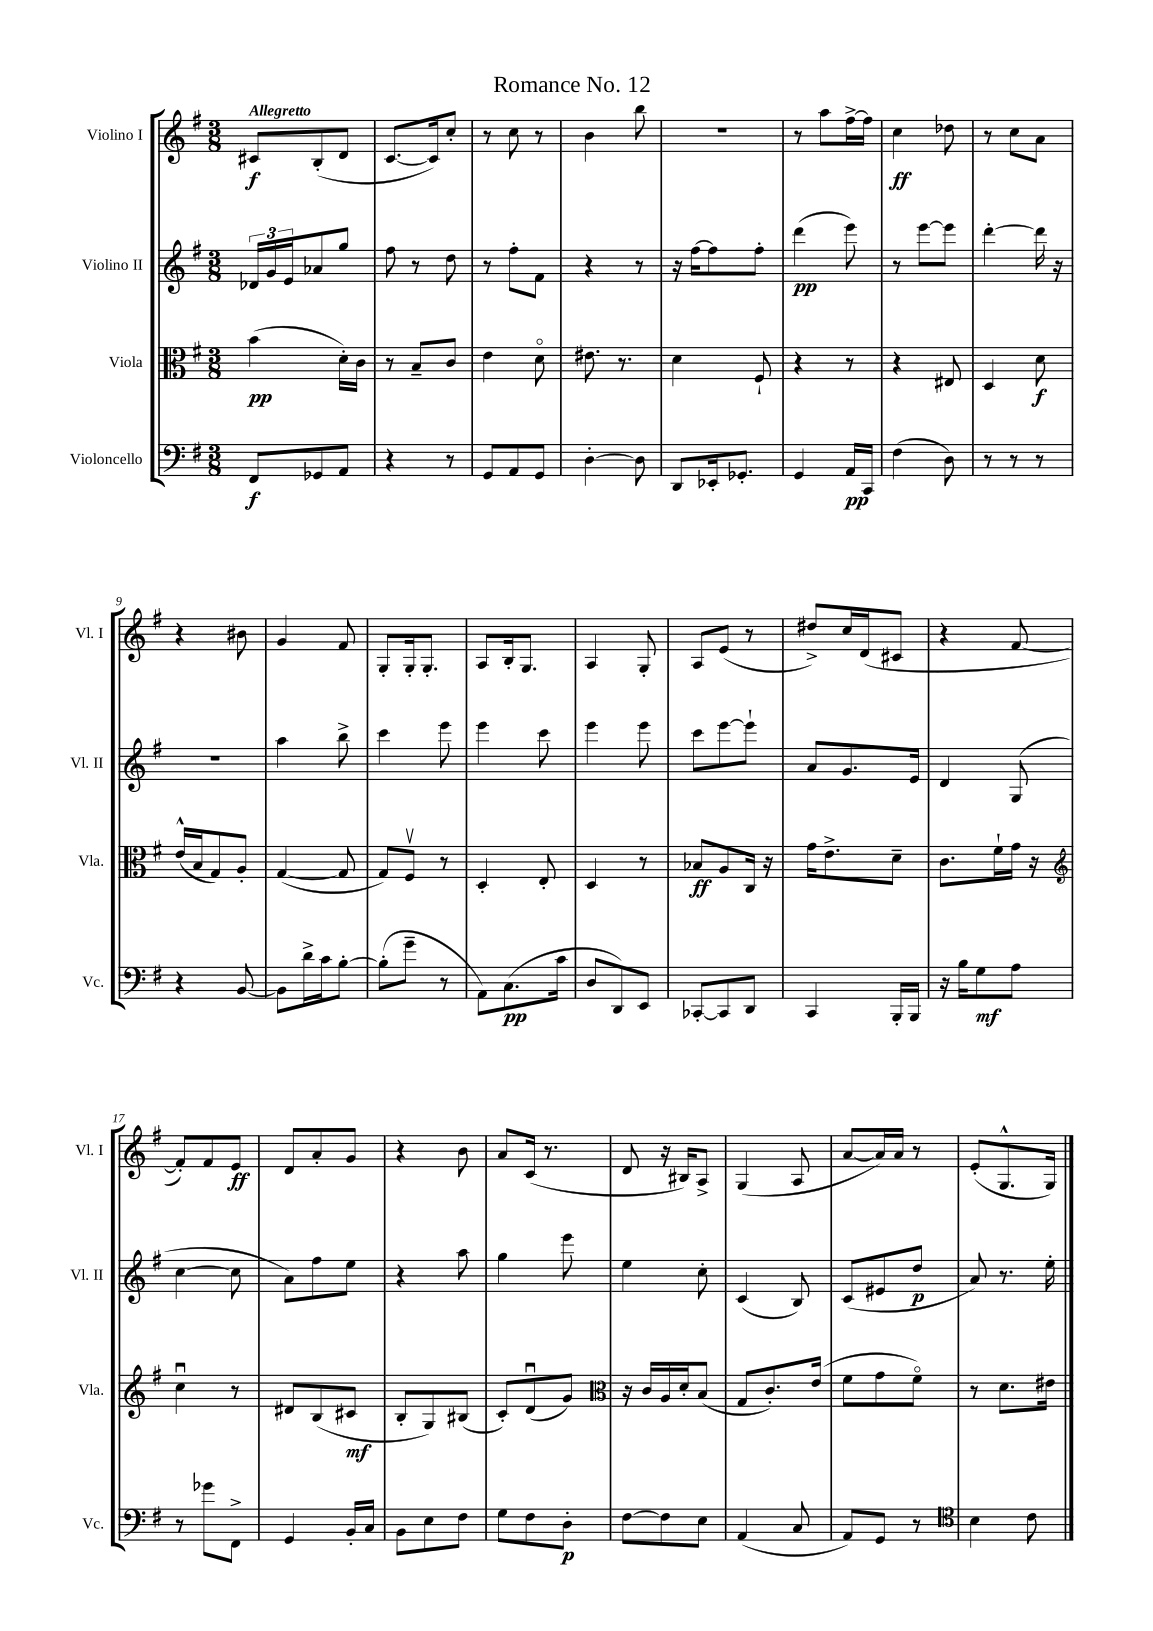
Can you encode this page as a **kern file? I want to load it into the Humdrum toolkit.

**kern	**dynam	**kern	**dynam	**kern	**dynam	**kern	**dynam
*part4	*part4	*part3	*part3	*part2	*part2	*part1	*part1
*staff4	*staff4	*staff3	*staff3	*staff2	*staff2	*staff1	*staff1
*I"Violoncello	*	*I"Viola	*	*I"Violino II	*	*I"Violino I	*
*I'Vc.	*	*I'Vla.	*	*I'Vl. II	*	*I'Vl. I	*
*clefF4	*	*clefC3	*	*clefG2	*	*clefG2	*
*k[f#]	*	*k[f#]	*	*k[f#]	*	*k[f#]	*
*M3/8	*	*M3/8	*	*M3/8	*	*M3/8	*
=1	=1	=1	=1	=1	=1	=1	=1
!	!	!	!	!	!	!LO:TX:a:B:t=Allegretto	!
8FF#/L	f	(4b\	pp	24d-X/LL	.	8c#X/L	f
.	.	.	.	24g/	.	.	.
.	.	.	.	24e/J	.	.	.
8GG-X/	.	.	.	8a-X/	.	(8B'/	.
8AA/J	.	16d'\LL)	.	8gg/J	.	8d/J	.
.	.	16c\JJ	.	.	.	.	.
=2	=2	=2	=2	=2	=2	=2	=2
4r	.	8r	.	8ff#\	.	[8.c/L	.
.	.	8B~/L	.	8r	.	.	.
.	.	.	.	.	.	16c/k])	.
8r	.	8c/J	.	8dd\	.	8cc'/J	.
=3	=3	=3	=3	=3	=3	=3	=3
8GG/L	.	4e\	.	8r	.	8r	.
8AA/	.	.	.	8ff#'\L	.	8cc\	.
8GG/J	.	8d\	.	8f#\J	.	8r	.
=4	=4	=4	=4	=4	=4	=4	=4
[4D'\	.	8.e#X\	.	4r	.	4b\	.
.	.	8.r	.	.	.	.	.
8D\]	.	.	.	8r	.	8bb\	.
=5	=5	=5	=5	=5	=5	=5	=5
8DD/L	.	4d\	.	16r	.	4.r	.
.	.	.	.	[16ff#\KL	.	.	.
16EE-X'/k	.	.	.	8ff#\]	.	.	.
8.GG-X'/J	.	.	.	.	.	.	.
.	.	8F#`/	.	8ff#'\J	.	.	.
=6	=6	=6	=6	=6	=6	=6	=6
4GG/	.	4r	.	(4ddd\	pp	8r	.
.	.	.	.	.	.	8aa\L	.
16AA/LL	pp	8r	.	8eee\)	.	[16ff#^\L	.
16CC/JJ	.	.	.	.	.	16ff#\JJ]	.
=7	=7	=7	=7	=7	=7	=7	=7
(4F#\	.	4r	.	8r	.	4cc\	ff
.	.	.	.	[8eee\L	.	.	.
8D\)	.	8E#X/	.	8eee\J]	.	8dd-X\	.
=8	=8	=8	=8	=8	=8	=8	=8
8r	.	4D/	.	[4ddd'\	.	8r	.
8r	.	.	.	.	.	8cc\L	.
8r	.	8d\	f	16ddd\]	.	8a\J	.
.	.	.	.	16r	.	.	.
!!LO:LB:g=z
=9	=9	=9	=9	=9	=9	=9	=9
4r	.	(16e^^/LL	.	4.r	.	4r	.
.	.	16B/J	.	.	.	.	.
.	.	8G/)	.	.	.	.	.
[8BB/	.	8A'/J	.	.	.	8b#X\	.
=10	=10	=10	=10	=10	=10	=10	=10
8BB\L]	.	([4G/	.	4aa\	.	4g/	.
16d^\L	.	.	.	.	.	.	.
16c\J	.	.	.	.	.	.	.
[8B'\J	.	8G/]	.	8bb^\	.	8f#/	.
=11	=11	=11	=11	=11	=11	=11	=11
(8B'\L]	.	8G/L)	.	4ccc\	.	8G'/L	.
8g~\J	.	8F#v/J	.	.	.	16G'/k	.
.	.	.	.	.	.	8.G'/J	.
8r	.	8r	.	8eee\	.	.	.
=12	=12	=12	=12	=12	=12	=12	=12
8AA\L)	.	4D'/	.	4eee\	.	8A/L	.
(8.C\	pp	.	.	.	.	16B'/k	.
.	.	.	.	.	.	8.G/J	.
.	.	8E'/	.	8ccc\	.	.	.
16c\Jk	.	.	.	.	.	.	.
=13	=13	=13	=13	=13	=13	=13	=13
8D/L	.	4D/	.	4eee\	.	4A/	.
8DD/)	.	.	.	.	.	.	.
8EE/J	.	8r	.	8eee\	.	8G'/	.
=14	=14	=14	=14	=14	=14	=14	=14
[8CC-X'/L	.	8B-X/L	ff	8ccc\L	.	8A/L	.
8CC-/]	.	8A/	.	[8eee\	.	(8e/J	.
8DD/J	.	16C/Jk	.	8eee`\J]	.	8r	.
.	.	16r	.	.	.	.	.
=15	=15	=15	=15	=15	=15	=15	=15
4CC/	.	16g\KL	.	8a/L	.	8dd#X^/L)	.
.	.	8.e^\	.	.	.	.	.
.	.	.	.	8.g/	.	16cc/L	.
.	.	.	.	.	.	(16d/J	.
16BBB'/LL	.	8d~\J	.	.	.	8c#X/J	.
16BBB/JJ	.	.	.	16e/Jk	.	.	.
=16	=16	=16	=16	=16	=16	=16	=16
16r	.	8.c\L	.	4d/	.	4r	.
16B\KL	.	.	.	.	.	.	.
8G\	mf	.	.	.	.	.	.
.	.	16f#`\L	.	.	.	.	.
8A\J	.	16g\JJ	.	(8G/	.	[8f#/	.
.	.	16r	.	.	.	.	.
!!LO:LB:g=z
=17	=17	=17	=17	=17	=17	=17	=17
*	*	*clefG2	*	*	*	*	*
8r	.	4ccu\	.	[4cc\	.	8f#'/L])	.
8g-X\L	.	.	.	.	.	8f#/	.
8FF#^\J	.	8r	.	8cc\]	.	8e/J	ff
=18	=18	=18	=18	=18	=18	=18	=18
4GG/	.	8d#X/L	.	8a\L)	.	8d/L	.
.	.	(8B/	.	8ff#\	.	8a'/	.
16BB'/LL	.	8c#X/J	mf	8ee\J	.	8g/J	.
16C/JJ	.	.	.	.	.	.	.
=19	=19	=19	=19	=19	=19	=19	=19
8BB\L	.	8B'/L	.	4r	.	4r	.
8E\	.	8G/)	.	.	.	.	.
8F#\J	.	(8B#X/J	.	8aa\	.	8b\	.
=20	=20	=20	=20	=20	=20	=20	=20
8G\L	.	8c'/L)	.	4gg\	.	8a/L	.
8F#\	.	(8du/	.	.	.	(16c/Jk	.
.	.	.	.	.	.	8.r	.
8D'\J	p	8g/J)	.	8eee\	.	.	.
=21	=21	=21	=21	=21	=21	=21	=21
*	*	*clefC3	*	*	*	*	*
[8F#\L	.	16r	.	4ee\	.	8d/	.
.	.	16c/LL	.	.	.	.	.
8F#\]	.	16A/	.	.	.	16r	.
.	.	16d'/J	.	.	.	16B#X/KL)	.
8E\J	.	(8B/J	.	8cc'\	.	8A^/J	.
=22	=22	=22	=22	=22	=22	=22	=22
(4AA/	.	8G/L	.	(4c/	.	(4G/	.
.	.	8.c'/)	.	.	.	.	.
8C/	.	.	.	8B/)	.	8A/	.
.	.	(16e/Jk	.	.	.	.	.
=23	=23	=23	=23	=23	=23	=23	=23
8AA/L)	.	8f#\L	.	(8c/L	.	[8a/L	.
8GG/J	.	8g\	.	8e#X/	.	16a/L])	.
.	.	.	.	.	.	16a/JJ	.
8r	.	8f#\J)	.	8dd/J	p	8r	.
=24	=24	=24	=24	=24	=24	=24	=24
*clefC4	*	*	*	*	*	*	*
4B\	.	8r	.	8a/)	.	(8e'/L	.
.	.	8.d\L	.	8.r	.	8.G^^/	.
8c\	.	.	.	.	.	.	.
.	.	16e#X\Jk	.	16ee'\	.	16G/Jk)	.
==	==	==	==	==	==	==	==
*-	*-	*-	*-	*-	*-	*-	*-
